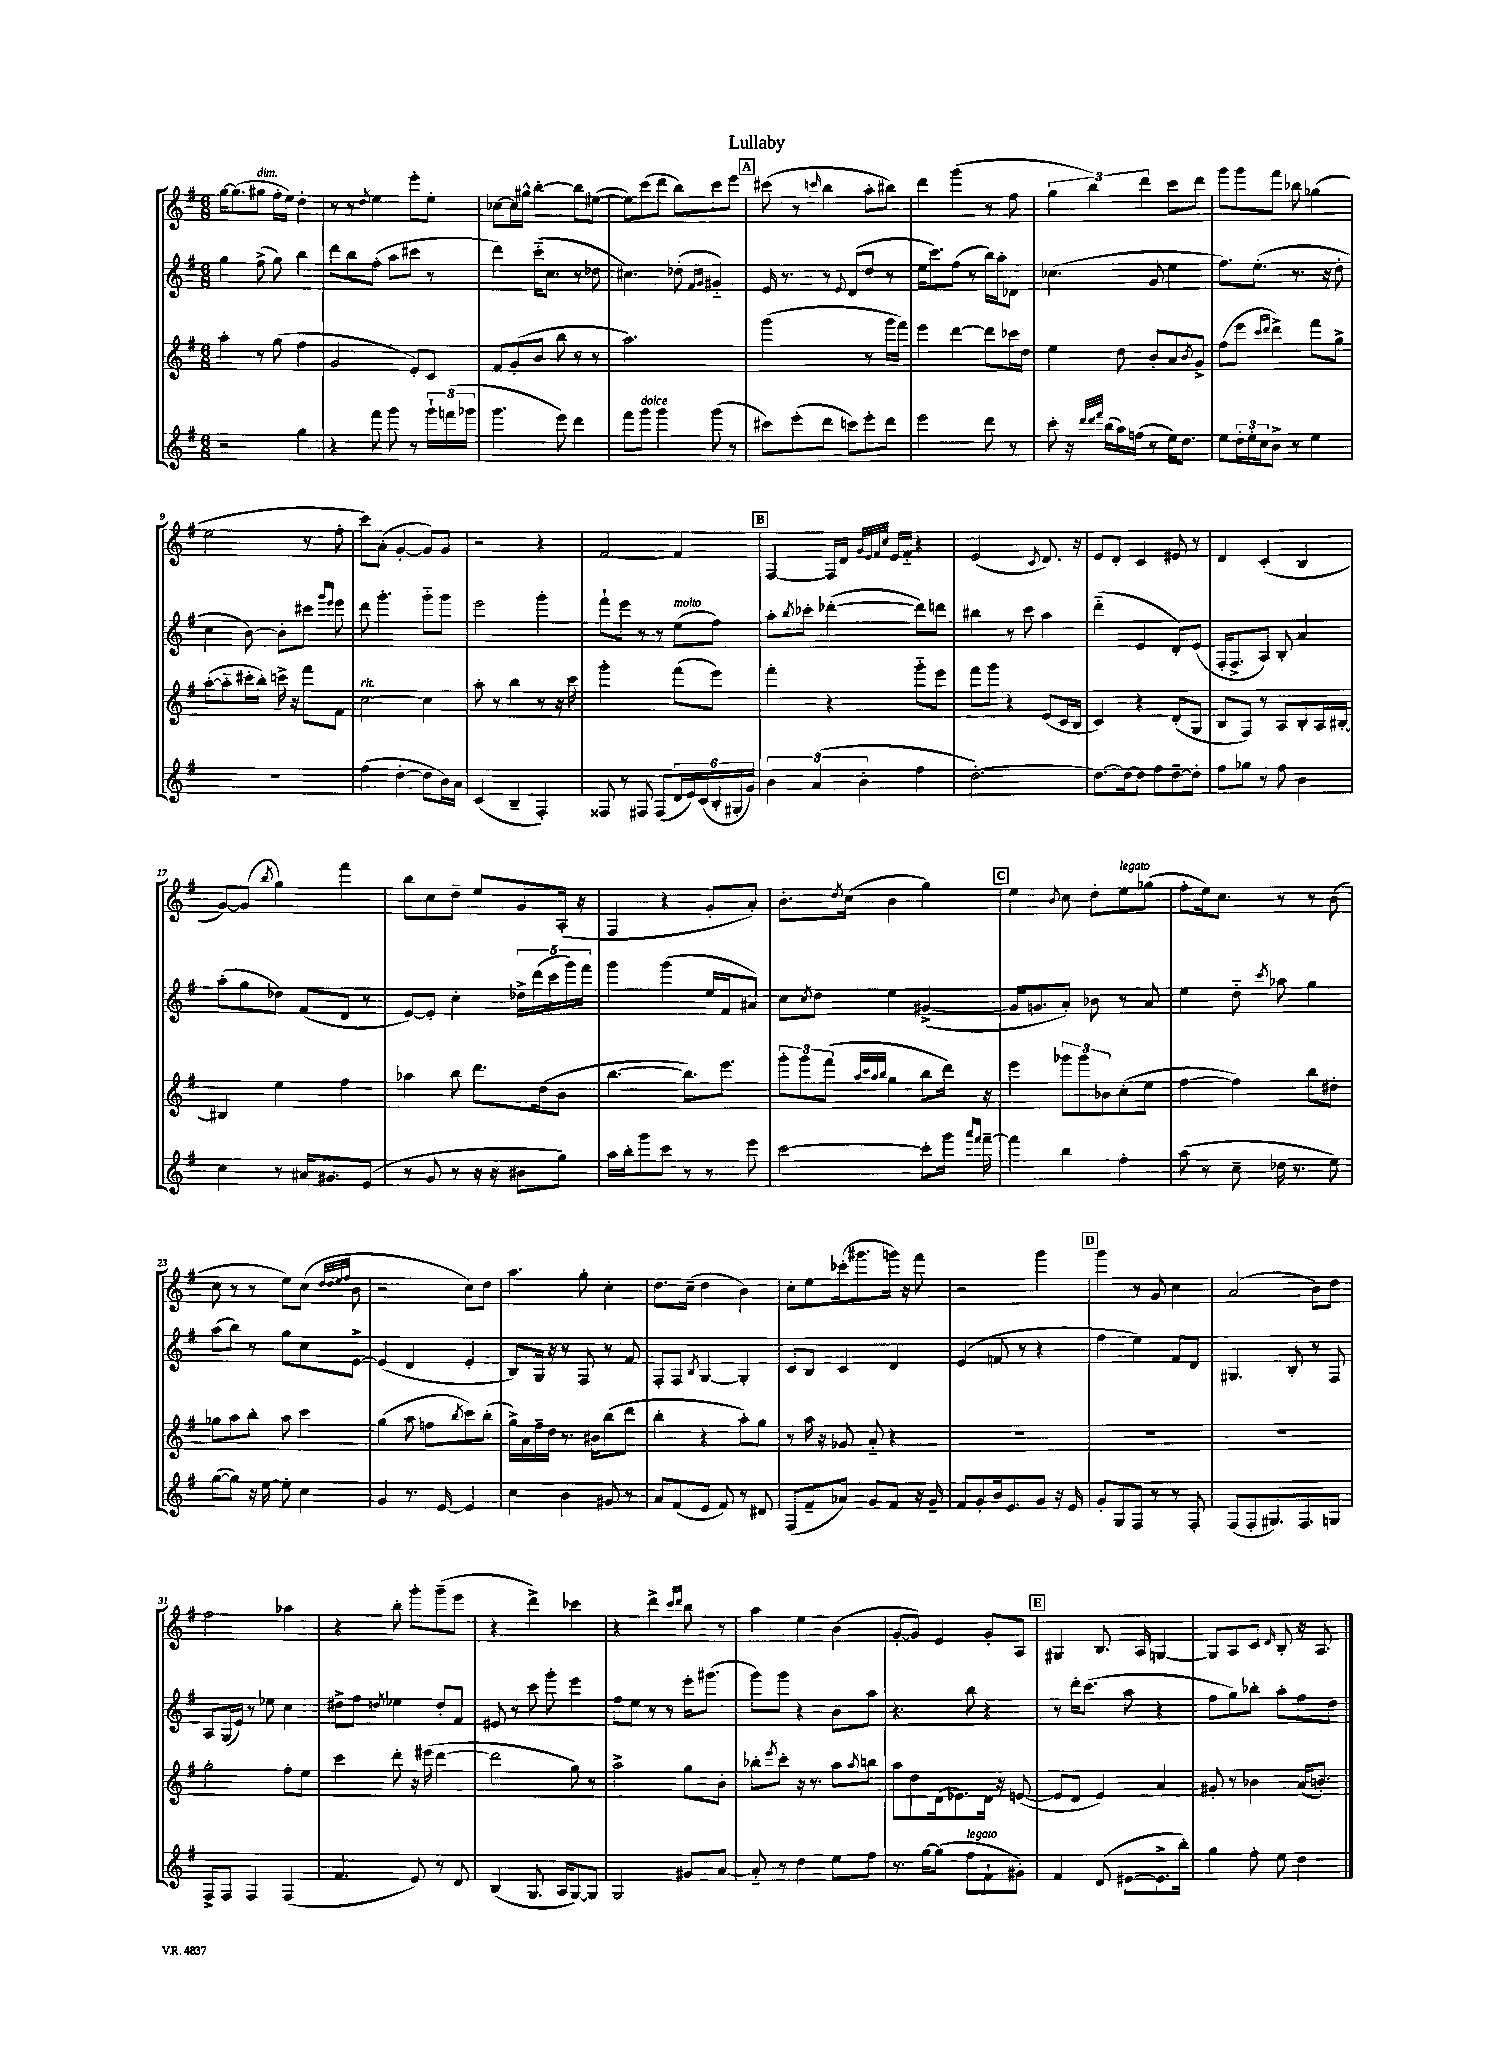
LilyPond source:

\header { title = "Lullaby" }
<<
\new StaffGroup <<
\new Staff = "s0" {
    \clef treble \key g \major \numericTimeSignature \time 6/8
    g''16~ g''8.( gis''8^\markup { \italic "dim." } fis''16-. e''16) d''4-. |
    r8 r8 \acciaccatura { d''8 } e''4 e'''8-. e''8-. |
    ces''8~ ces''16 gis''16-^ b''4~-. b''8 eis''8~( |
    eis''8) c'''8( d'''8 b''8) c'''8 e'''8 |
    \mark \markup { \box "A" } cis'''8( r8 \grace { c'''16 } b''4 a''8-. bis''8) |
    d'''4 g'''4( r8 fis''8 |
    \tuplet 3/2 { g''4 b''4) d'''4 } c'''8 d'''8 |
    g'''8 g'''8 fis'''8 bes''8 ges''4( |
    e''2 r8 fis''8-. |
    c'''8) a'8-.( g'4~-. g'8) g'8 |
    r2 r4 |
    fis'2~ fis'4 |
    \mark \markup { \box "B" } fis4~ fis16 d'16 \grace { g'32 e'32 fis'32 c''32 } e'16 fis'16-_ r4 |
    e'2( \acciaccatura { c'8 } d'8.) r16 |
    e'8 d'8-. c'4 eis'8 r8 |
    d'4 c'4-.( b4 |
    g'8~) g'8( \acciaccatura { b''8 } g''4) fis'''4 |
    b''8 c''8 d''8-- e''8 g'8 a16-.( r16 |
    fis4 r4 g'8-. a'8-.) |
    b'8.-. \acciaccatura { d''8 } c''16( b'4 g''4) |
    \mark \markup { \box "C" } e''4 \acciaccatura { b'8 } c''8 d''8-. e''8^\markup { \italic "legato" } ges''8( |
    fis''8-. e''16) c''8. r8 r8 b'8( |
    c''8 r8 r8 e''8) c''8( \grace { d''32 d''32 e''32 fis''32 } b'8 |
    r2 c''8) d''8 |
    a''4. g''8-. c''4-. |
    d''8. c''16--( d''4 b'4) |
    c''8-. e''8 ces'''16-.( gis'''8. g'''16) r16 fis'''8 |
    r2 g'''4 |
    \mark \markup { \box "D" } g'''4 r8 g'8 c''4 |
    a'2( b'8) d''8 |
    fis''2 aes''4 |
    r4 b''8-. g'''8-. g'''8--( e'''8 |
    r4 d'''4->) ces'''4 |
    r4 d'''4-> \grace { c'''16 d'''16 } b''8 r8 |
    a''4 e''4 b'4( |
    g'8~-. g'8) e'4 g'8-. a8 |
    \mark \markup { \box "E" } gis4 b8. a16 g4~ |
    g8 a8 c'8 \grace { d'16 } b8-. r16 a8. \bar "|." |
}
\new Staff = "s1" {
    \clef treble \key g \major \numericTimeSignature \time 6/8
    g''4 fis''8->( g''8) b''4 |
    d'''8 b''8 fis''8-.( a''8 cis'''8 r8 |
    d'''4) c'''16-_( c''8. r8 des''8 |
    cis''4.) des''8-.( \grace { fis'16 g'16 } gis'4-_) |
    \mark \markup { \box "A" } e'16 r8. r8 \appoggiatura { e'8 } d'8( d''8 r8 |
    e''16 c'''8.) fis''8( r8 b''16) a''16-. des'8 |
    ces''4.( g'8 e''4 |
    fis''8.) e''8.-.( r8. r16 d''8-. |
    c''4 b'8~) b'8-. cis'''8 \grace { g'''16 e'''16 } e'''8 |
    d'''8 g'''4.-. g'''8-_ g'''8 |
    e'''2 g'''4-. |
    fis'''8-! e'''8 r8 r8 e''8^\markup { \italic "molto" }( fis''8) |
    \mark \markup { \box "B" } a''8-. \acciaccatura { b''8 } ces'''8-. des'''4~-.( des'''8) d'''8 |
    bis''4 r8 c'''8 a''4 |
    d'''4-_( e'4 d'8-.) e'8( |
    fis16-. fis8.-> a8) b8-. a'4 |
    a''8-.( g''8 des''8) fis'8( d'8 r8 |
    e'8~) e'8-. c''4-. \tuplet 5/4 { des''16-> d'''16( c'''16 g'''16) fis'''16 } |
    g'''4 g'''4( e''16 fis'16 ais'8) |
    c''8 \acciaccatura { c''8 } d''8 e''4 gis'4~->( |
    \mark \markup { \box "C" } gis'16 g'8. a'8-.) bes'8 r8 a'8 |
    e''4 d''8-_ \acciaccatura { c'''8 } aes''8 g''4 |
    a''8( b''8) r8 g''8 c''8 e'8~-> |
    e'4( d'4 e'4-. |
    b8) g16 r16 r8 fis8 r8 fis'8 |
    fis8-. fis8 \acciaccatura { b8 } g4~ g4-. |
    c'8 b8 c'4 d'4 |
    e'4( f'8 r8 r4 |
    \mark \markup { \box "D" } fis''4 e''4) fis'8 d'8 |
    gis4. b8-. r8 fis8 |
    a8 g16( e'16) r8 ees''8 c''4 |
    dis''8-> fis''8 \acciaccatura { d''8 } ees''4 d''8-. fis'8 |
    eis'8 r8 c'''8 g'''8-. e'''4 |
    fis''8 e''8 r8 r8 e'''16-. gis'''8.( |
    g'''8) g'''8 r4 b'8 a''8 |
    r4. b''8 r4 |
    \mark \markup { \box "E" } r8 d'''16-. c'''8.( a''8 r4 |
    fis''8 g''8) bes''8-. a''8-. fis''8 d''8 \bar "|." |
}
\new Staff = "s2" {
    \clef treble \key g \major \numericTimeSignature \time 6/8
    a''4-. r8 g''8( fis''4 |
    g'2 e'8-.) c'8 |
    fis'8 g'8-.( b'8 b''8 r8 r8 |
    a''2.) |
    \mark \markup { \box "A" } g'''2( r8 g'''16 fis'''16) |
    e'''4 d'''4~ d'''8 ces'''16 d''16 |
    e''4 d''8 b'8-. a'8 \acciaccatura { b'8 } g'8-> |
    fis''8( e'''8 \grace { c'''16 d'''16 } d'''4->) fis'''8 g''8-> |
    a''8~-.( a''8-_ cis'''16-. b''16-.) c'''16-> r16 fis'''8 fis'8 |
    c''2~^\markup { \italic "rit." } c''4 |
    a''8-. r8 b''4 r8 r16 c'''16 |
    g'''2-. fis'''8( e'''8) |
    \mark \markup { \box "B" } fis'''4-. r4 g'''8-_ e'''8 |
    fis'''8 g'''8 r4 e'8( c'16 b16 |
    c'4) r4 d'8-.( g8 |
    b8 fis8) r8 a8 b8-. a16 bis16~-. |
    bis4 e''4 fis''4 |
    aes''4 b''8 d'''8. d''16( b'8 |
    b''4.~ b''8.) e'''8. |
    \tuplet 3/2 { g'''8-. g'''8 fis'''8( } \grace { a''32 c'''32 a''32 b''32 } g''4 b''8 d'''16) r16 |
    \mark \markup { \box "C" } e'''4 \tuplet 3/2 { ges'''8 ges'''8 bes'8 } c''8-.( e''8 |
    fis''4~ fis''4) b''8 dis''8-. |
    ges''8 a''8 b''8-. a''8 c'''4 |
    g''4( a''8 f''8 \acciaccatura { b''8 } c'''8) b''8-.( |
    g''16->) a'16 fis''16-- d''16 r8. bis'16 b''8( d'''8 |
    b''4-. r4 a''8-.) g''8 |
    r8 a''16 r16 ges'8 a'8-_ r4 |
    R2. |
    \mark \markup { \box "D" } R2. |
    R2. |
    g''2-. fis''8-. e''8 |
    c'''4 d'''8-. r16 eis'''16( d'''4~ |
    d'''2 g''8) r8 |
    a''2-> g''8 b'8-. |
    bes''8-. \acciaccatura { e'''8 } c'''8-. r16 r8. a''8 \acciaccatura { a''8 } b''8 |
    a''8 d''8 d'16( ees'8.) d'16 r16 e'8~( |
    \mark \markup { \box "E" } e'8 d'8 e'4) a'4 |
    gis'8-. r8 bes'4 a'16( b'8.-.) \bar "|." |
}
\new Staff = "s3" {
    \clef treble \key g \major \numericTimeSignature \time 6/8
    r2 g''4 |
    r4 fis'''8 g'''8 r8 \tuplet 3/2 { g'''16-! f'''16( ges'''16 } |
    g'''4. e'''8) d'''4 |
    fis'''8 g'''8^\markup { \italic "dolce" } g'''4 g'''8( r8 |
    \mark \markup { \box "A" } cis'''8) e'''8-.( d'''8 c'''8) e'''8-. d'''8 |
    e'''2 d'''8 r8 |
    c'''8-. r16 \grace { d'''32 d'''32 fis'''32 } b''16( a''16) f''16( r8 e''16) d''8. |
    e''8 \tuplet 3/2 { d''16-. e''16-. c''16 } b'8-> r8 e''4 |
    R2. |
    fis''4( d''4~-. d''8 b'16) a'16 |
    c'4( b4-- fis4-.) |
    fisis8 r8 fis8 fis8( \tuplet 6/4 { d'16 e'16) c'16( b16-. gis16-. g'16) } |
    \mark \markup { \box "B" } \tuplet 3/2 { b'4 a'4( b'4-. } fis''4 |
    d''2.~-.) |
    d''8.~ d''16~ d''8 fis''8 d''8~-- d''8-. |
    fis''8 ges''8 r8 fis''8 b'4 |
    c''4 r8 ais'16 gis'8. e'8( |
    r8 g'8 r8 r16 r16 bis'8 g''8) |
    a''16 b''16-. g'''8 c'''8 r8 r8 e'''8 |
    c'''2~ c'''8-. g'''16 \grace { a'''16 fis'''16 } fis'''16~-- |
    \mark \markup { \box "C" } fis'''4 b''4 fis''4-. |
    a''8( r8 c''8-- des''16 r8. e''8) |
    g''8~( g''8) r16 e''16~ e''8-. c''4 |
    g'4 r8. e'16~ e'4 |
    c''4 b'4 gis'8 r8 |
    a'8 fis'8( e'8 fis'8) r8 dis'8 |
    fis8( fis'8-- aes'8) g'8 fis'8 r16 g'16-- |
    fis'8 g'8-. b'16 e'8. g'8 r16 e'16 |
    \mark \markup { \box "D" } g'8-. g8 fis8 r8 r8 fis8-. |
    fis8( fis8-. gis8.) fis8. g8 |
    fis8-> fis8 fis4 fis4( |
    fis'4. e'8) r8 d'8 |
    b4( g8. a16 g8~) g8 |
    g2 gis'8 a'8~ |
    a'8-_ r8 d''4 e''8 fis''8 |
    r8. g''16~ g''8( fis''8^\markup { \italic "legato" } fis'8-! gis'8-.) |
    \mark \markup { \box "E" } fis'4 d'8( eis'8~ eis'8.-> b''16-.) |
    g''4 fis''8-. e''8 d''4 \bar "|." |
}
>>
>>
